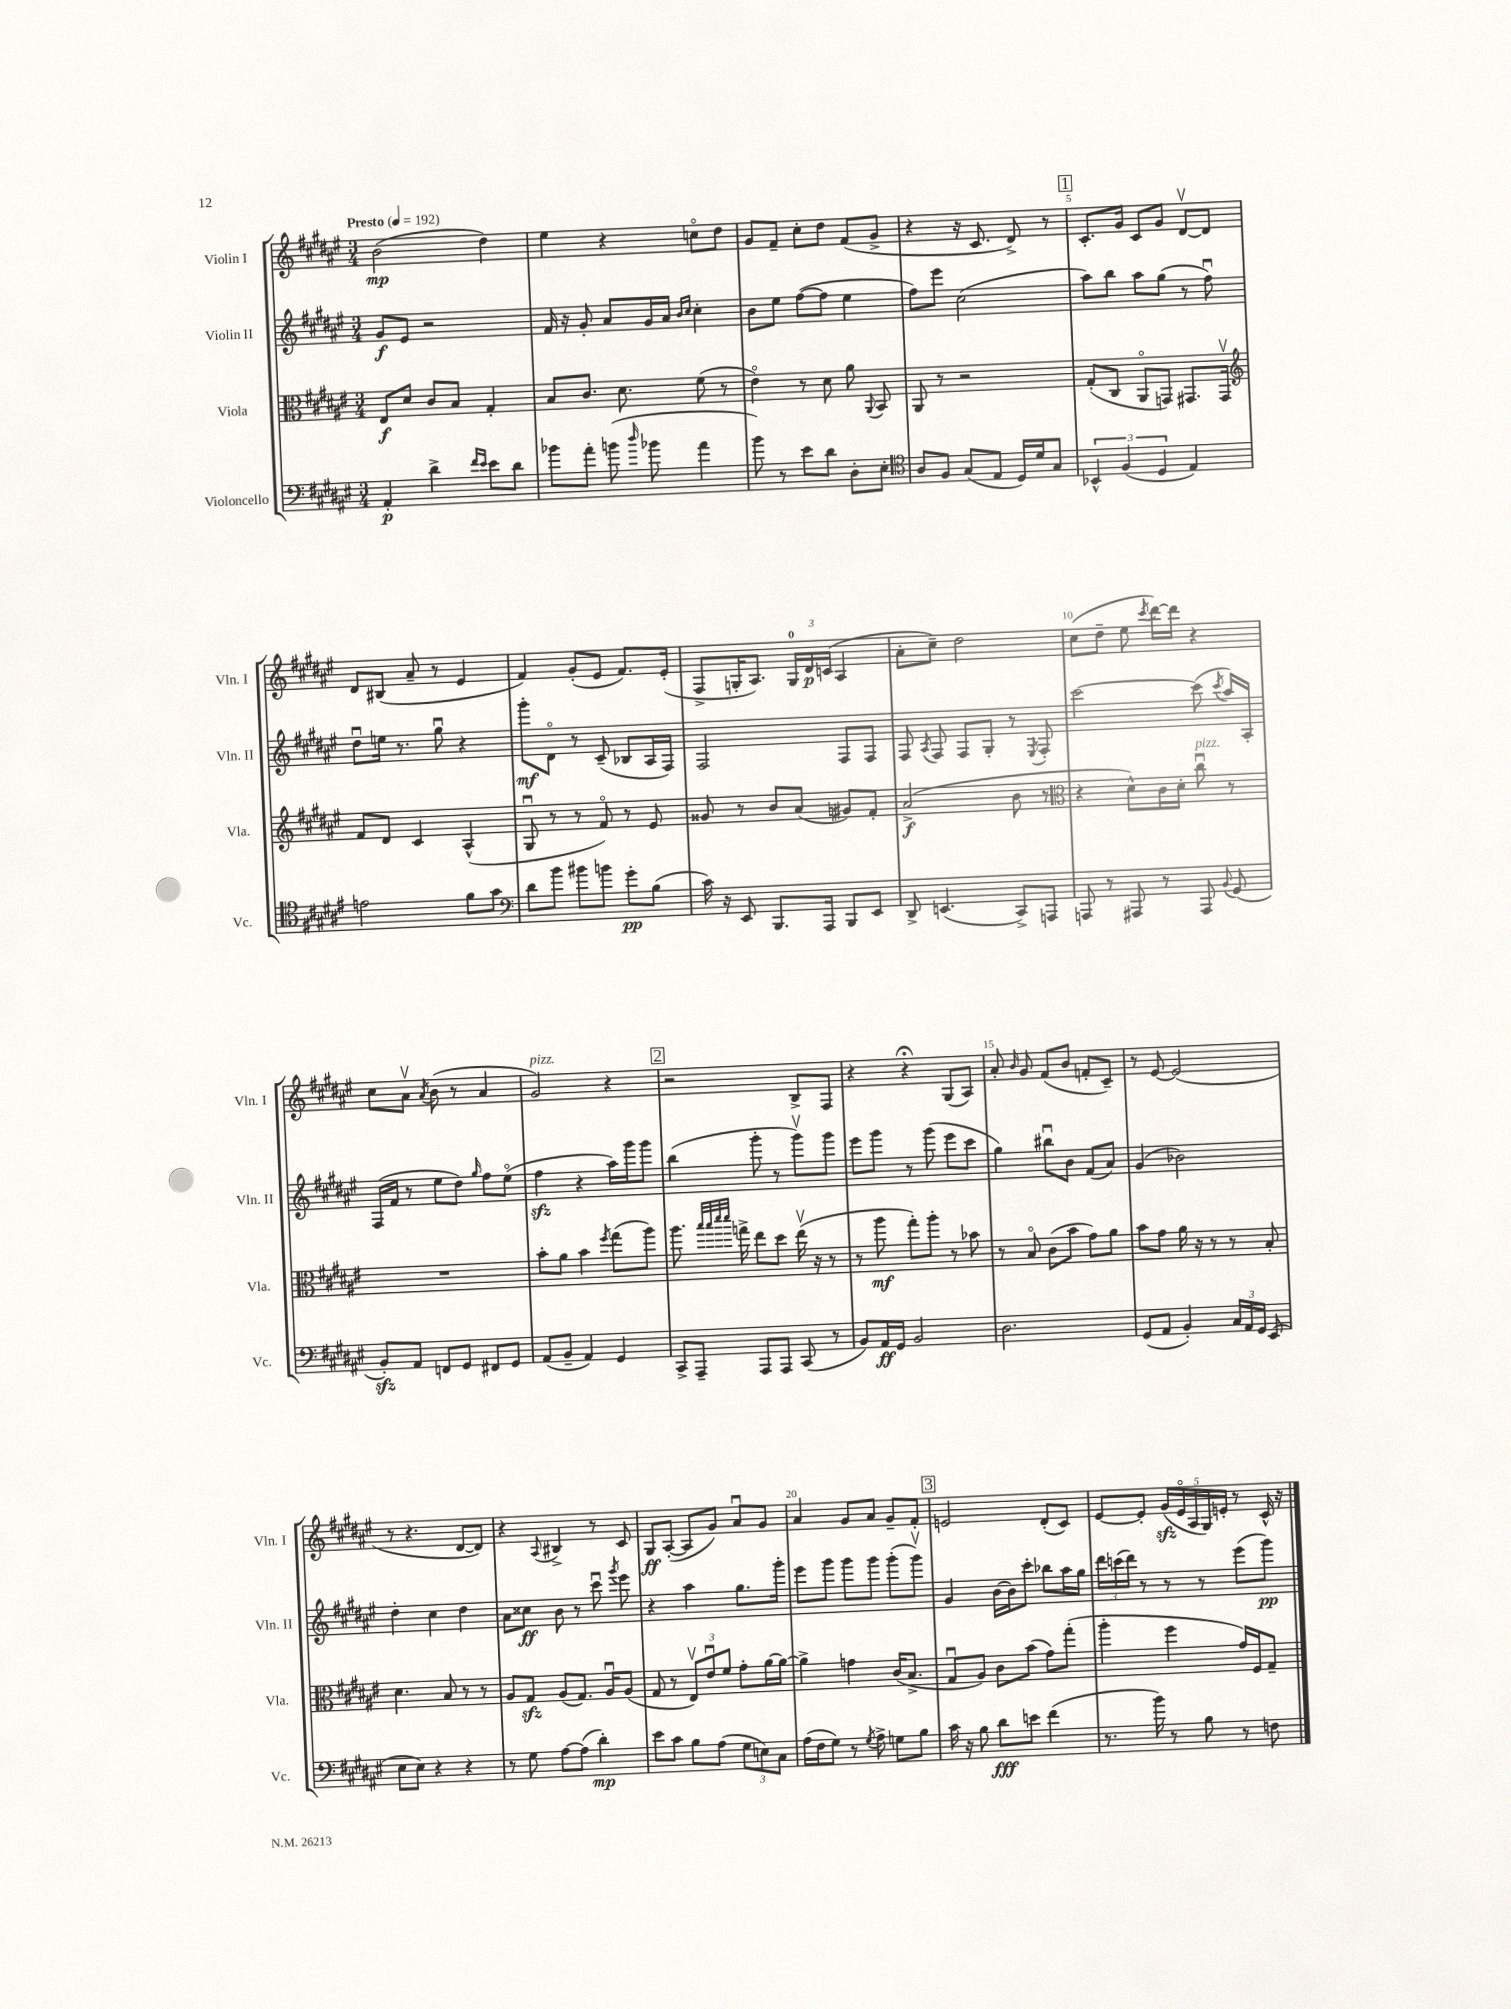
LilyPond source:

<<
\new StaffGroup <<
\new Staff = "s0" \with { instrumentName = "Violin I" shortInstrumentName = "Vln. I" } {
    \clef treble \key fis \major \numericTimeSignature \time 3/4 \tempo "Presto" 4 = 192
    \autoBeamOff b'2\mp( dis''4) |
    eis''4 r4 c''8[\flageolet dis''8] |
    gis'8[ fis'8]-- cis''8[-. dis''8] fis'8[( gis'8]-> |
    r4 r16 cis'8. dis'8->) r8 |
    \mark \markup { \box "1" } cis'8.[-. gis'16] cis'8[ gis'8] dis'8[~\upbow dis'8] |
    dis'8[ bis8]( ais'8-- r8 eis'4 |
    fis'4) gis'8[-.( eis'8] fis'8.[) eis'16]-.( |
    fis8[-> g16-. ais8.]) \tuplet 3/2 { g16[-0 dis'16\p c'16]( } ais4 |
    ais'8[-. cis''8]--) dis''2 |
    cis''8[( dis''8]-- eis''8 \acciaccatura { cis'''8 } dis'''16[~) dis'''16] r4 |
    cis''8[ ais'8]\upbow \acciaccatura { ais'8 } b'8( r8 ais'4 |
    gis'2^\markup { \italic "pizz." }) r4 |
    \mark \markup { \box "2" } r2 b8[-> fis8] |
    r4 r4\fermata gis8[( ais8]) |
    ais'8-. \grace { b'16 } gis'8 fis'8[( b'8] f'8[-. cis'8]--) |
    r8 eis'8~ eis'2( |
    r8 r4. dis'8[~ dis'8]) |
    r4 \appoggiatura { ais8 } bis4-> r8 cis'8 |
    gis8[\ff ais8]~-.( ais8[ gis'8]) ais'8[\downbow gis'8] |
    ais'4 gis'8[ ais'8] gis'8[-- fis'8]-. |
    \mark \markup { \box "3" } e'2 dis'8[-.( cis'8]) |
    eis'8[~ eis'8]-. \tuplet 5/4 { gis'16[\sfz( eis'16\flageolet ais16 gis16) e'16]-. } r8 cis'16-^ r16 \bar "|." |
}
\new Staff = "s1" \with { instrumentName = "Violin II" shortInstrumentName = "Vln. II" } {
    \clef treble \key fis \major \numericTimeSignature \time 3/4
    \autoBeamOff gis'8[\f eis'8] r2 |
    fis'16 r16 gis'8-. ais'8[ gis'16 ais'16] \grace { b'16[ cis''16] } cis''4-. |
    b'8[ eis''8] fis''8[~( fis''8] eis''4 |
    fis''8[) eis'''8] cis''2( |
    \mark \markup { \box "1" } ais''8[) b''8] ais''8[ gis''8]( r8 fis''8\downbow) |
    dis''8[\downbow e''16] r8. gis''8\downbow r4 |
    gis'''8[-.\mf dis'8]\flageolet r8 cis'8--( bes8[ ais16 fis16]) |
    fis2 fis8[ fis8] |
    fis8 \acciaccatura { ais8 } fis8 fis8[ gis8]-. r8 \acciaccatura { eis8 } fis8-. |
    cis'''2~ cis'''8( \acciaccatura { cis'''8 } ais''16[) ais16]-. |
    fis16[( fis'16] r8 eis''8[ dis''8]) \grace { gis''16 } fis''8[ eis''8]\flageolet( |
    fis''4\sfz r4 ais''16[) gis'''16 gis'''8] |
    \mark \markup { \box "2" } b''4( gis'''8-. r8 gis'''8[\upbow) gis'''8] |
    eis'''8[ gis'''8] r8 gis'''8( eis'''8[ cis'''8] |
    gis''4) bis''8[\downbow b'8] fis'8[( ais'8]) |
    gis'4( bes'2) |
    dis''4-. cis''4 dis''4 |
    ais'8[ cisis''8]\ff b'8 r8 cis'''8\downbow \acciaccatura { gis'''8 } eis'''8 |
    r4 ais''4 gis''8.[ gis'''16]-. |
    eis'''8[ gis'''8] gis'''8[ gis'''8] gis'''8[-.( gis'''8]\upbow) |
    \mark \markup { \box "3" } gis'4 b'16[~ b'16 cis'''8]-. bes''8[ ais''16 gis''16] |
    \tuplet 3/2 { dis'''16[ c'''16( dis'''16]) } r8 r8 r8 eis'''8[( gis'''8]\pp) \bar "|." |
}
\new Staff = "s2" \with { instrumentName = "Viola" shortInstrumentName = "Vla." } {
    \clef alto \key fis \major \numericTimeSignature \time 3/4
    \autoBeamOff eis8[\f dis'8] cis'8[ b8] gis4-. |
    b8[ cis'8.] dis'8. fis'8( r8 |
    eis'4\flageolet) r8 dis'8 ais'8 \appoggiatura { ais,8 } b,8 |
    ais,8 r8 r2 |
    \mark \markup { \box "1" } gis8[-.( cis8] ais,8[\flageolet g,8]) gis,8.[ gis,16]\upbow |
    \clef treble fis'8[ dis'8] cis'4 ais4-^( |
    gis8\downbow r8 r8 fis'8\flageolet) r8 eis'8 |
    gisis'8 r8 b'8[ ais'8]( gis'8[) fis'8]-. |
    ais'2->\f( b'8 r8 |
    \clef alto r4 dis'8[-^) cis'16 dis'16]-. cis''8\downbow^\markup { \italic "pizz." } r8 |
    R2. |
    b'8[-. ais'8] b'4 \acciaccatura { fis''8 } gis''8[( ais''8]) |
    \mark \markup { \box "2" } ais''8. \grace { b''32[ b''32 dis'''32 dis'''32] } g''16-> eis''8[ dis''8] eis''16\upbow( r16 r8 |
    r8 ais''8\mf gis''8[-.) ais''8]-. r8 bes'8 |
    r8 b8\flageolet cis'8[( b'8] gis'8[) ais'8] |
    b'8[ gis'8] ais'16 r16 r8 r8 b8-. |
    dis'4. b8 r8 r8 |
    ais8[ gis8]\sfz ais8[( gis8.]) ais16[\downbow ais8]( |
    gis8 r8 \tuplet 3/2 { eis8[\upbow) eis'8\downbow fis'8] } gis'8[-. ais'16~ ais'16]~ |
    ais'4-> g'4 cis'16[( b8.]-> |
    \mark \markup { \box "3" } gis8[\downbow ais8]) cis'8[ b'8]( gis'8[) gis''8]-.( |
    ais''4-. fis''4 gis'16[) fis16 gis8]-- \bar "|." |
}
\new Staff = "s3" \with { instrumentName = "Violoncello" shortInstrumentName = "Vc." } {
    \clef bass \key fis \major \numericTimeSignature \time 3/4
    \autoBeamOff ais,4-.\p dis'4-> \grace { fis'16[ eis'16] } eis'8[ dis'8] |
    bes'8[ ais'8]-. b'8( \grace { dis''16 } bes'8 ais'4 |
    b'8) r8 eis'8[ dis'8] dis8[-. eis8]-. |
    \clef tenor ais8[ fis8] gis8[( eis8] dis16[) dis'16 gis8] |
    \mark \markup { \box "1" } \tuplet 3/2 { bes,4-^ fis4( dis4 } eis4) |
    e'2 fis'8[ gis'8] |
    \clef bass dis'8[ b'8] bis'8[ b'8] gis'8[-.\pp b8]( |
    cis'16) r16 eis,8 b,,8.[ ais,,16] b,,8[ eis,8] |
    dis,8-> e,4.( cis,8[->) a,,8] |
    a,,8 r8 ais,,8 r8 ais,,8 \appoggiatura { b,8 } gis,8( |
    b,8[-.\sfz) ais,8] f,8[ gis,8] fis,8[ gis,8] |
    ais,8[( b,8]-- ais,4) gis,4 |
    \mark \markup { \box "2" } cis,8[-> ais,,8]-- ais,,8[ ais,,8] cis,8( r8 |
    b,8[) ais,16\ff gis,16] b,2 |
    dis2. |
    gis,8[( ais,8] b,4-.) \tuplet 3/2 { cis16[ ais,16 gis,16] } eis,8( |
    eis8[ eis8]) r4 r4 |
    r8 gis8 ais8[~ ais8]( dis'4-.\mp) |
    eis'8[ cis'8] b8[ ais8]( \tuplet 3/2 { gis8[ e8) cis8] } |
    ais16[( fis16 gis8]) r8 \acciaccatura { gis8 } ais8-> g8[ b8] |
    \mark \markup { \box "3" } cis'16 r16 b8 dis'8[\fff e'8] fis'4( |
    r8. b'16) r8 b8 r8 f8 \bar "|." |
}
>>
>>
\layout { \context { \Score \override BarNumber.break-visibility = ##(#f #t #t) barNumberVisibility = #(every-nth-bar-number-visible 5) } }
